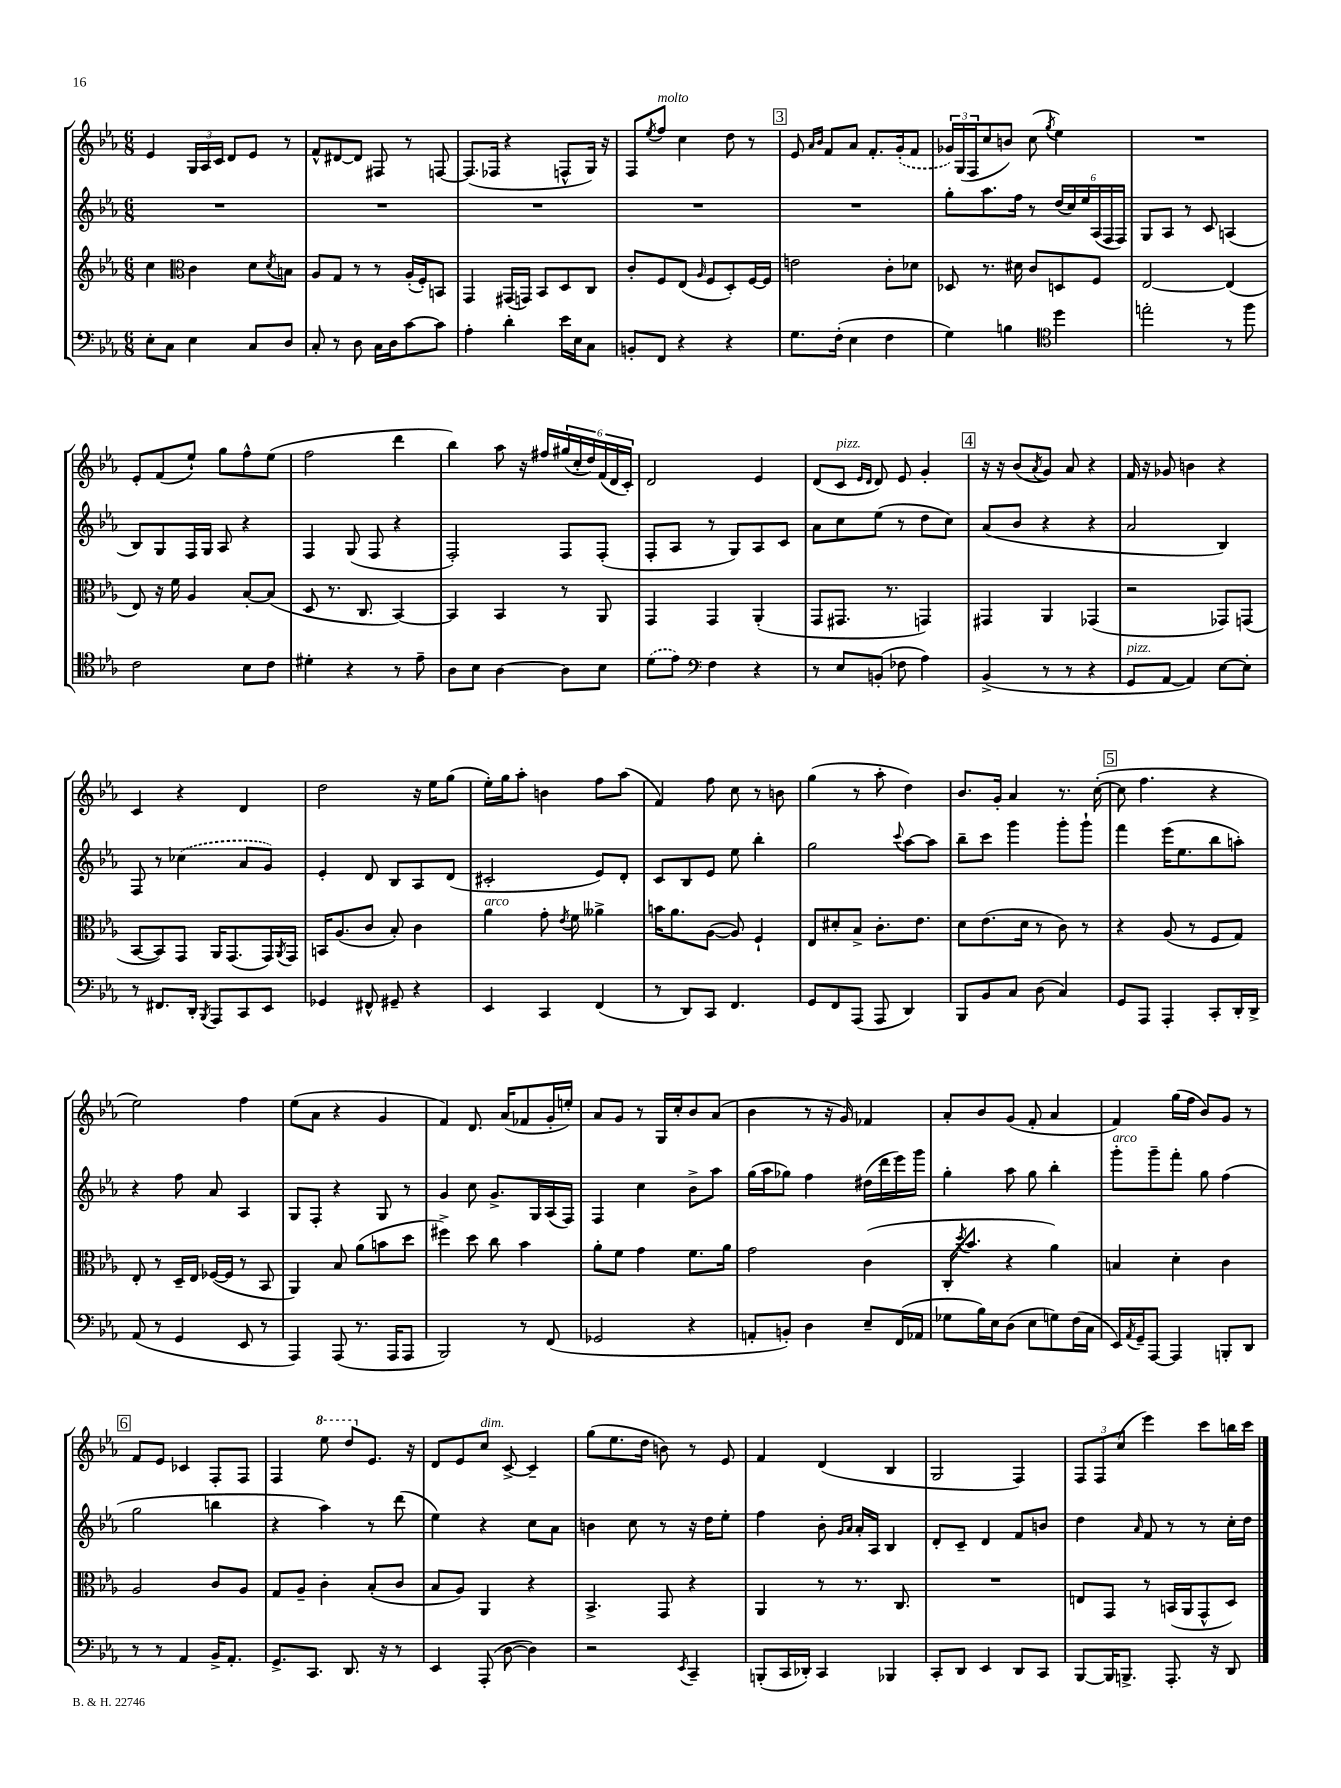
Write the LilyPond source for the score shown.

<<
\new StaffGroup <<
\new Staff = "s0" {
    \clef treble \key ees \major \numericTimeSignature \time 6/8
    ees'4 \tuplet 3/2 { g16 aes16 c'16 } d'8 ees'8 r8 |
    f'8-^ dis'8~ dis'8 fis8 r8 f8~ |
    f8.( fes16 r4 f8-^ g16) r16 |
    f8 \acciaccatura { ees''8 } f''8^\markup { \italic "molto" } c''4 d''8 r8 |
    \mark \markup { \box "3" } ees'8 \grace { aes'16 bes'16 } f'8 aes'8 f'8.-. \once \slurDashed g'16-.( f'8 |
    \tuplet 3/2 { ges'16) g16( f16 } c''8 b'8) c''8( \acciaccatura { g''8 } ees''4) |
    R2. |
    ees'8-. f'8( ees''8-!) g''8 f''8-^ ees''8( |
    f''2 d'''4 |
    bes''4) aes''8 r16 fis''16 \tuplet 6/4 { gis''16( c''16-. d''16) f'16( d'16 c'16-.) } |
    d'2 ees'4 |
    d'8( c'8^\markup { \italic "pizz." } \grace { ees'16 d'16 } d'8) ees'8 g'4-. |
    \mark \markup { \box "4" } r16 r16 bes'8( \acciaccatura { aes'8 } g'8) aes'8 r4 |
    f'16 r16 ges'8 b'4 r4 |
    c'4 r4 d'4 |
    d''2 r16 ees''16 g''8( |
    ees''16-.) g''16 aes''8-. b'4 f''8 aes''8( |
    f'4) f''8 c''8 r8 b'8 |
    g''4( r8 aes''8-. d''4) |
    bes'8. g'16-. aes'4 r8. c''16~-.( |
    \mark \markup { \box "5" } c''8 f''4. r4 |
    ees''2) f''4 |
    ees''8( aes'8 r4 g'4 |
    f'4) d'8. aes'16( fes'8 g'16-. e''16-.) |
    aes'8 g'8 r8 g16 c''16-. bes'8 aes'8( |
    bes'4 r8 r16 g'16) fes'4 |
    aes'8-. bes'8 g'8( f'8-. aes'4 |
    f'4) g''16( f''16 bes'8) g'8 r8 |
    \mark \markup { \box "6" } f'8 ees'8 ces'4 f8-. f8 |
    f4 \ottava #1 ees'''8 d'''8 \ottava #0 ees'8. r16 |
    d'8 ees'8 c''8^\markup { \italic "dim." } c'8~-> c'4-- |
    g''8( ees''8. d''16 b'8) r8 ees'8 |
    f'4 d'4( bes4 |
    g2 f4) |
    \tuplet 3/2 { f8 f8 c''8( } ees'''4) c'''8 b''16 c'''16 \bar "|." |
}
\new Staff = "s1" {
    \clef treble \key ees \major \numericTimeSignature \time 6/8
    R2. |
    R2. |
    R2. |
    R2. |
    \mark \markup { \box "3" } R2. |
    g''8-. aes''8. f''16 r8 \tuplet 6/4 { d''16( c''16) ees''16 aes16( f16 f16) } |
    g8 aes8 r8 c'8 a4( |
    bes8) g8 f16 g16 aes8 r4 |
    f4 g8( f8 r4 |
    f2-.) f8 f8-.( |
    f8-. aes8 r8 g8) aes8 c'8 |
    aes'8 c''8 ees''8( r8 d''8 c''8) |
    \mark \markup { \box "4" } aes'8( bes'8 r4 r4 |
    aes'2 bes4) |
    f8 r8 \once \slurDashed ces''4( aes'8 g'8) |
    ees'4-. d'8 bes8 aes8 d'8( |
    cis'2-. ees'8) d'8-. |
    c'8 bes8 ees'8 ees''8 bes''4-. |
    g''2 \appoggiatura { c'''8 } aes''8~ aes''8 |
    bes''8-- c'''8 g'''4 g'''8-. g'''8-! |
    \mark \markup { \box "5" } f'''4 ees'''16( ees''8. bes''8 a''8-.) |
    r4 f''8 aes'8 aes4 |
    g8 f8-. r4 g8 r8 |
    g'4 c''8 g'8.-> g16 aes16( f16) |
    f4 c''4 bes'8-> aes''8 |
    g''16( aes''16 ges''8) f''4 dis''16( d'''16 ees'''16) g'''16 |
    g''4-. aes''8 g''8 bes''4-. |
    g'''8-.^\markup { \italic "arco" } g'''8-- f'''8-. g''8 f''4( |
    \mark \markup { \box "6" } g''2 b''4 |
    r4 aes''4) r8 d'''8( |
    ees''4) r4 c''8 aes'8 |
    b'4 c''8 r8 r16 d''16 ees''8-. |
    f''4 bes'8-. \grace { g'16 aes'16 } aes'16-. aes16 bes4 |
    d'8-. c'8-- d'4 f'8 b'8 |
    d''4 \grace { aes'16 } f'8 r8 r8 c''16-. d''16 \bar "|." |
}
\new Staff = "s2" {
    \clef treble \key ees \major \numericTimeSignature \time 6/8
    c''4 \clef alto c'4 d'8 \acciaccatura { d'8 } b8 |
    aes8 g8 r8 r8 aes16-.( f16-.) b,8 |
    g,4 gis,16( g,16) bes,8 d8 c8 |
    c'8-. f8 ees8( \grace { aes16 } f8 d8-.) f16~ f16 |
    \mark \markup { \box "3" } e'2 c'8-. des'8 |
    des8 r8. dis'16 c'8 d8 f8 |
    ees2~ ees4( |
    ees8) r16 f'16 aes4 bes8~-. bes8( |
    d8 r8. c8. bes,4~) |
    bes,4 bes,4 r8 aes,8 |
    g,4 g,4 aes,4-.( |
    g,8 gis,8. r8. g,4) |
    \mark \markup { \box "4" } gis,4 aes,4 ges,4( |
    r2 ges,8) g,8( |
    bes,8~ bes,8) g,8 aes,16 g,8.( g,16) \acciaccatura { aes,8 } g,16 |
    b,16 aes8.( c'8 bes8-.) c'4 |
    aes'4^\markup { \italic "arco" } g'8-. \acciaccatura { ees'8 } f'8 aeses'4-> |
    b'16 aes'8. aes8~( aes8) f4-! |
    ees8 dis'8-. bes8-> c'8.-. ees'8. |
    d'8 ees'8.( d'16 r8 c'8) r8 |
    \mark \markup { \box "5" } r4 aes8( r8 f8 g8) |
    ees8-. r8 d16-- ees16 fes16~( fes16 r8 bes,8 |
    aes,4) bes8 aes'8( b'8 d''8 |
    fis''4->) d''8 c''8 bes'4 |
    aes'8-. f'8 g'4 f'8. aes'16 |
    g'2 c'4( |
    c16-. \acciaccatura { d''8 } bes'8. r4 aes'4) |
    b4 d'4-. c'4 |
    \mark \markup { \box "6" } aes2 c'8 aes8 |
    g8 aes8-- c'4-. bes8-.( c'8 |
    bes8 aes8) aes,4 r4 |
    bes,4.-> g,8 r4 |
    aes,4 r8 r8. c8. |
    R2. |
    e8 g,8 r8 b,16( aes,16 g,8-^ d8) \bar "|." |
}
\new Staff = "s3" {
    \clef bass \key ees \major \numericTimeSignature \time 6/8
    ees8-. c8 ees4 c8 d8 |
    c8-. r8 d8 c16 d16 c'8~ c'8 |
    aes4-. d'4-. ees'16 ees16 c8 |
    b,8-. f,8 r4 r4 |
    \mark \markup { \box "3" } g8. f16-.( ees4 f4 |
    g4) b4 \clef tenor d''4 |
    e''2-. r8 f''8 |
    c'2 bes8 c'8 |
    dis'4-. r4 r8 ees'8-- |
    aes8 bes8 aes4~ aes8 bes8 |
    \once \slurDashed d'8( ees'8) \clef bass f4 r4 |
    r8 ees8 b,8-.( fes8 aes4) |
    \mark \markup { \box "4" } bes,4->( r8 r8 r4 |
    g,8^\markup { \italic "pizz." } aes,8~ aes,4) ees8~ ees8-. |
    r8 fis,8. d,16-. \acciaccatura { bes,,8 } aes,,8 c,8 ees,8 |
    ges,4 fis,8-^ gis,8-- r4 |
    ees,4 c,4 f,4( |
    r8 d,8) c,8 f,4. |
    g,8 f,8 aes,,8( aes,,8 d,4) |
    bes,,8 bes,8 c8 d8( c4) |
    \mark \markup { \box "5" } g,8 aes,,8 aes,,4-. c,8-. d,16-. d,16-> |
    aes,8( r8 g,4 ees,8 r8 |
    aes,,4) aes,,8( r8. aes,,16 aes,,8 |
    bes,,2) r8 f,8( |
    ges,2 r4 |
    a,8-. b,8-.) d4 ees8-- f,16( aes,16 |
    ges8 bes16) ees16 d8( ees8 g8) f16( c16 |
    ees,16) \acciaccatura { aes,8 } g,16-- aes,,8~ aes,,4 b,,8-. d,8 |
    \mark \markup { \box "6" } r8 r8 aes,4 bes,16-> aes,8.-. |
    g,8.-> c,8. d,8. r16 r8 |
    ees,4 aes,,8-.( d8~ d4) |
    r2 \acciaccatura { ees,8 } c,4-- |
    b,,8-.( c,16 des,16-.) c,4 bes,,4 |
    c,8-. d,8 ees,4 d,8 c,8 |
    bes,,8~ bes,,16 b,,8.-> aes,,8.-. r16 d,8 \bar "|." |
}
>>
>>
\layout { \context { \Score \remove "Bar_number_engraver" } }
